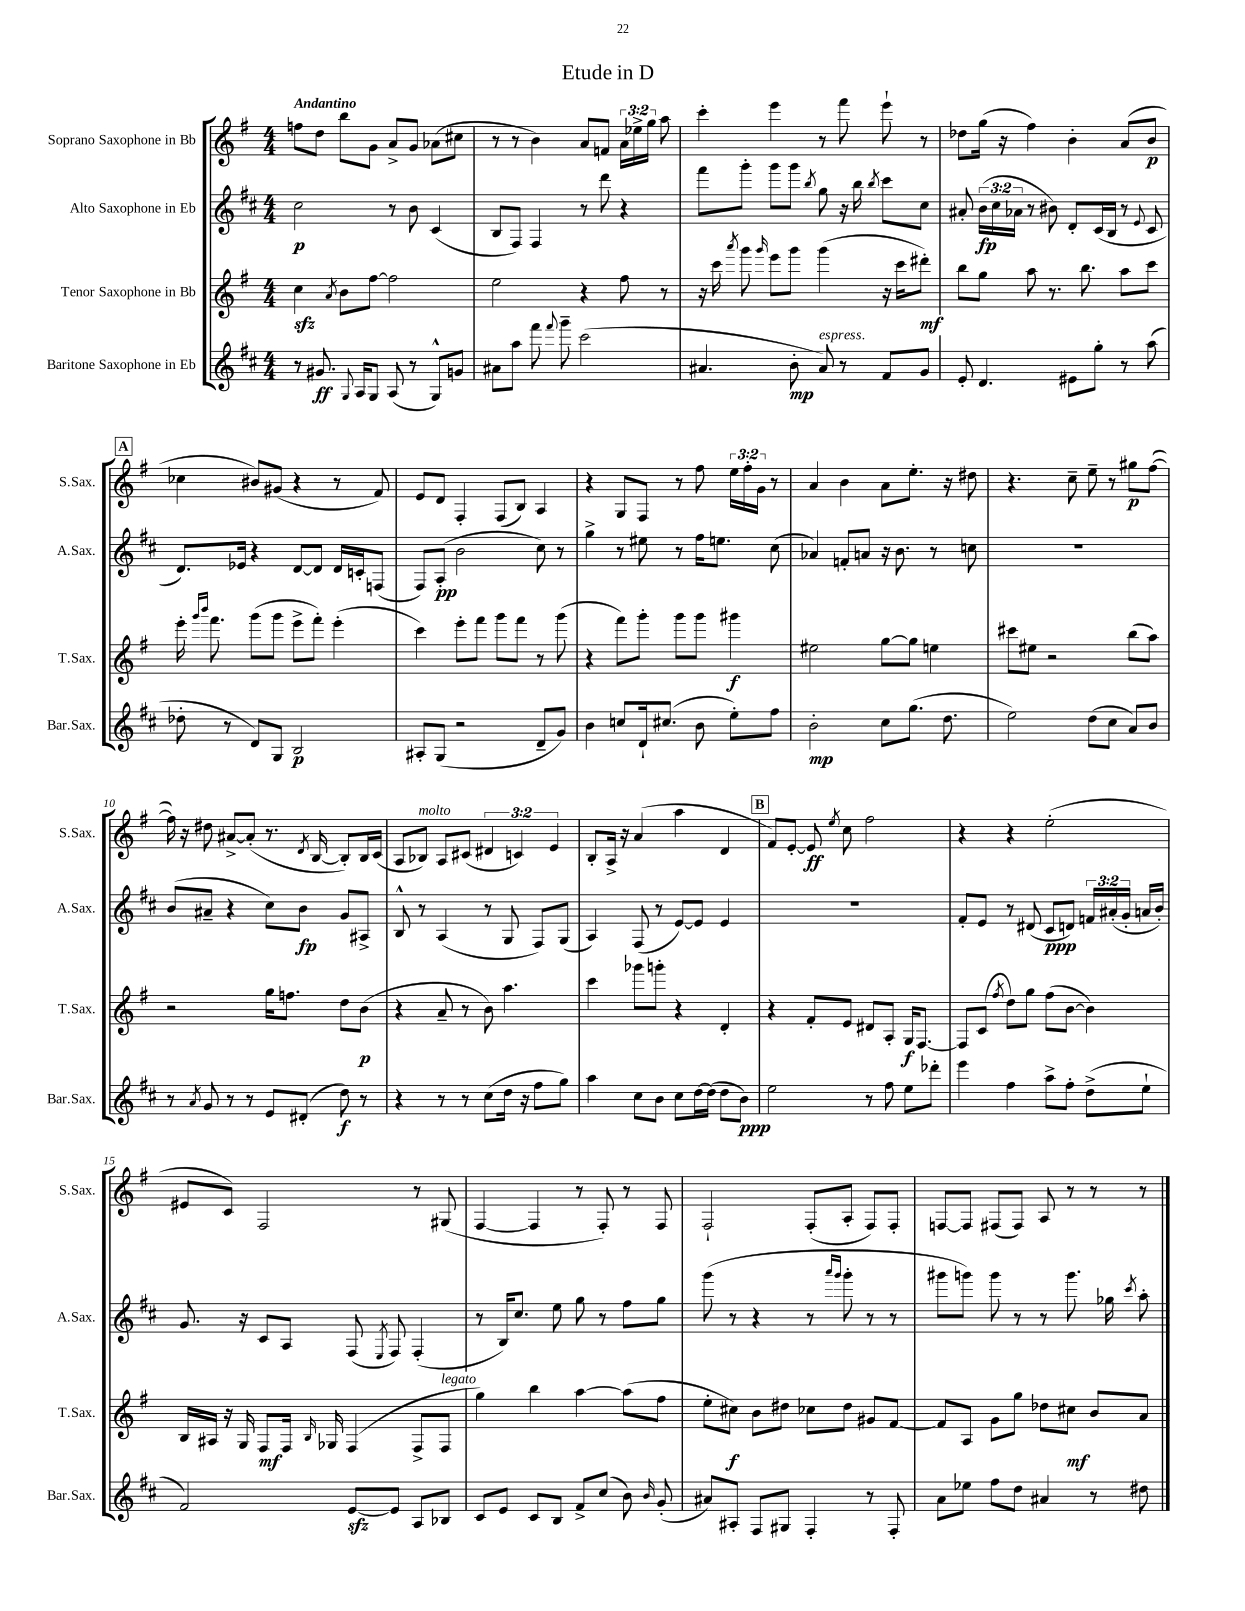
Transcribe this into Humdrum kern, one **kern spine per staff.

**kern	**kern	**kern	**kern
*staff4	*staff3	*staff2	*staff1
*clefG2	*clefG2	*clefG2	*clefG2
*k[f#c#]	*k[f#]	*k[f#c#]	*k[f#]
*M4/4	*M4/4	*M4/4	*M4/4
8r	4cc\	2cc#\	8ff\L
8.g#/	.	.	8dd\J
.	8qa/	.	.
.	8b\L	.	8bb\L
8qqG/	.	.	.
16A/LK	.	.	.
8G/J	[8ff#\J	.	8g\J
(8A/	2ff#\]	8r	8a^/L
8r	.	8b\	8g/J
8G^^/L)	.	(4c#/	(8a-\L
8g/J	.	.	8cc#\J
=	=	=	=
8a#\L	2ee\	8B/L	8r
8aa\J	.	8F#/J)	8r
8fff#\	.	4F#/	4b\)
8qqfff#/	.	.	.
8ggg~\	.	.	.
(2ccc#\	4r	8r	8a/L
.	.	8ddd\	8f/J
.	8ff#\	4r	24a\LL
.	.	.	24ee-^\
.	.	.	24gg\JJ
.	8r	.	8aa\
=	=	=	=
4.a#/	16r	8fff#\L	4ccc'\
.	16ccc\	.	.
.	8qaaa/	.	.
.	8ggg\	8ggg'\J	.
.	16qqggg/	.	.
.	8eee\L	8ggg\L	4eee\
8b'\	8ggg\J	8ggg\J	.
.	.	8qbb/	.
8a#/)	(4ggg\	8gg\	8r
8r	.	16r	8fff#\
.	.	16bb\	.
.	.	8qbb/	.
8f#/L	16r	8ccc#\L	8eee`\
.	16ccc\LK	.	.
8g/J	8ddd#'\J)	8cc#\J	8r
=	=	=	=
8e'/	8bb\L	8a#'/	8dd-\L
4.d/	8gg\J	(24b\LL	(16gg\Jk
.	.	24cc#\	.
.	.	.	16r
.	.	24a-\JJ	.
.	8aa\	8r	4ff#\)
.	8.r	8b#\)	.
8e#\L	.	8d'/L	4b'\
.	8.bb\	.	.
8gg'\J	.	(16c#/L	.
.	.	16B/JJ	.
8r	8aa\L	8r	(8a/L
.	.	8qqe/	.
(8aa\	8ccc\J	8c#/	8b/J
=	=	=	=
8dd-'\	16eee'\	8.d/L)	4cc-\
.	16qqggg/LL	.	.
.	16qqbbb/JJ	.	.
.	8.fff#\	.	.
8r	.	.	.
.	.	16e-/Jk	.
8d/L)	(8ggg\L	4r	8b#/L)
8G/J	8ggg\J	.	(8g#/J
2B/	8eee^\L	[8d/L	4r
.	8fff#'\J)	8d/]J	.
.	(4eee'\	16d/LL	8r
.	.	16c'/J	.
.	.	(8F/J	8f#/)
=	=	=	=
8A#'/L	4ccc\)	8F#/L)	8e/L
(8G/J	.	(8A'/J	8d/J
2r	8eee'\L	2b\	4F#'/
.	8fff#\J	.	.
.	8ggg\L	.	(8F#/L
.	8fff#\J	.	8B/J)
8d~/L	8r	8cc#\)	4A/
8g/J)	(8ggg\	8r	.
=	=	=	=
4b\	4r	4gg^\	4r
8cc/L	8fff#\L)	8r	8G/L
16d`/k	8ggg'\J	8ee#\	8F#/J
(8.cc#/J	.	.	.
.	8ggg\L	8r	8r
8b\	8ggg\J	16ff#\LK	8ff#\
.	.	8.ee\J	.
8ee'\L)	4ggg#\	.	24ee\LL
.	.	.	24ff#'\
.	.	.	24g\JJ
8ff#\J	.	(8cc#\	8r
=	=	=	=
2b'\	2ee#\	4a-/)	4a/
.	.	8f'/L	4b\
.	.	8a/J	.
8cc#\L	[8gg\L	16r	8a\L
.	.	8.b\	.
(8.gg\J	8gg\]J	.	8.ee'\J
.	4ee\	8r	.
8.dd\	.	.	16r
.	.	8cc\	8dd#\
=	=	=	=
2ee\)	8ccc#\L	1r	4.r
.	8ee#\J	.	.
.	2r	.	.
.	.	.	8cc~\
(8dd\L	.	.	8ee~\
8cc#\J	.	.	8r
8a/L)	(8bb\L	.	8gg#\L
8b/J	8aa\J)	.	([8ff#\J
=	=	=	=
8r	2r	(8b/L	16ff#\])
.	.	.	16r
8qa/	.	.	.
8g/	.	8a#~/J	8dd#\
8r	.	4r	[8a#^/L
8r	.	.	(8a#'/]J
8e/L	16gg\LK	8cc#\L)	8.r
.	8.ff\J	.	.
(8d#'/J	.	8b\J	.
.	.	.	8qd/
.	.	.	[16B/
8dd\)	8dd\L	8g/L	8B'/]L)
8r	(8b\J	8A#^/J	16B/L
.	.	.	(16c/JJ
=	=	=	=
4r	4r	8B^^/	8A/L
.	.	8r	8B-/J)
8r	8a~/	(4A/	8A/L
8r	8r	.	(8c#/J
(8cc#\L	8b\)	8r	6d#/
16dd\Jk	4.aa\	8G/	.
.	.	.	6c/)
16r	.	.	.
8ff#\L	.	8F#/L)	.
.	.	.	6e/
8gg\J)	.	(8G/J	.
=	=	=	=
4aa\	4ccc\	4A/)	8B'/L
.	.	.	16A^/Jk
.	.	.	16r
8cc#\L	8ggg-\L	(8F#/	(4a/
8b\J	8ggg'\J	8r	.
8cc#\L	4r	[8e/L)	4aa\
[16dd\L	.	8e/]J	.
(16dd\]JJ	.	.	.
8dd\L	4d'/	4e/	4d/
8b\J)	.	.	.
=	=	=	=
2ee\	4r	1r	8f#/L)
.	.	.	[8e'/J
.	8f#'/L	.	8e/]
.	.	.	8qee/
.	8e/J	.	8cc\
8r	8d#/L	.	2ff#\
8ff#\	8A'/J	.	.
8ee\L	16G/LK	.	.
.	[8.F#/J	.	.
8ddd-'\J	.	.	.
=	=	=	=
4eee\	8F#/]L	8f#'/L	4r
.	(8c/J	8e/J	.
.	8qff#/	.	.
4ff#\	8dd\L)	8r	4r
.	8gg\J	(8d#/	.
8aa^\L	(8ff#\L	8c#/L	(2ee'\
8ff#'\J	[8b\J	8d/J)	.
(8dd^\L	4b\])	24f/LL	.
.	.	(24a#'/	.
.	.	24g'/JJ	.
8ee`\J	.	16a/LL	.
.	.	16b'/JJ)	.
=	=	=	=
2f#/)	16B/LL	8.g/	8e#/L
.	16A#/JJ	.	.
.	16r	.	8c/J)
.	16G/	16r	.
.	8F#/L	8c#/L	2F#/
.	16F#/Jk	8A/J	.
.	16qqB/	.	.
.	16G-/	.	.
[8e/L	(4F#/	(8F#/	.
.	.	8qE/	.
8e/]J	.	8F#/)	.
8A/L	8F#^/L	(4F#'/	8r
8B-/J	8F#/J	.	(8G#/
=	=	=	=
8c#/L	4gg\)	8r	[4F#/
8e/J	.	16B/LK)	.
.	.	8.cc#/J	.
8c#/L	4bb\	.	4F#/]
8B/J	.	8ee\	.
8f#^/L	[4aa\	8gg\	8r
(8cc#/J	.	8r	8F#'/)
8b\)	(8aa\]L	8ff#\L	8r
16qqb/	.	.	.
(8g'/	8ff#\J	8gg\J	8F#/
=	=	=	=
8a#/L)	8ee'\L	(8ggg\	2F#`/
8A#'/J	8cc#\J)	8r	.
8F#/L	8b\L	4r	.
8G#/J	8dd#\J	.	.
4F#'/	8cc-\L	8r	(8F#'/L
.	.	16qqaaa/LL	.
.	.	16qqggg/JJ	.
.	8dd#\J	8ggg'\	8A'/J
8r	8g#/L	8r	8F#/L)
8F#'/	[8f#/J	8r	8F#'/J
=	=	=	=
8a\L	8f#/]L	8ggg#\L	[8F/L
8ee-\J	8A/J	8ggg\J)	8F/]J
8ff#\L	8g\L	8ggg\	(8F#/L
8dd\J	8gg\J	8r	8F#/J)
4a#/	8dd-\L	8r	8A/
.	8cc#\J	8.ggg\	8r
8r	8b/L	.	8r
.	.	16gg-\	.
.	.	8qccc#/	.
8dd#\	8a/J	8aa'\	8r
==	==	==	==
*-	*-	*-	*-
